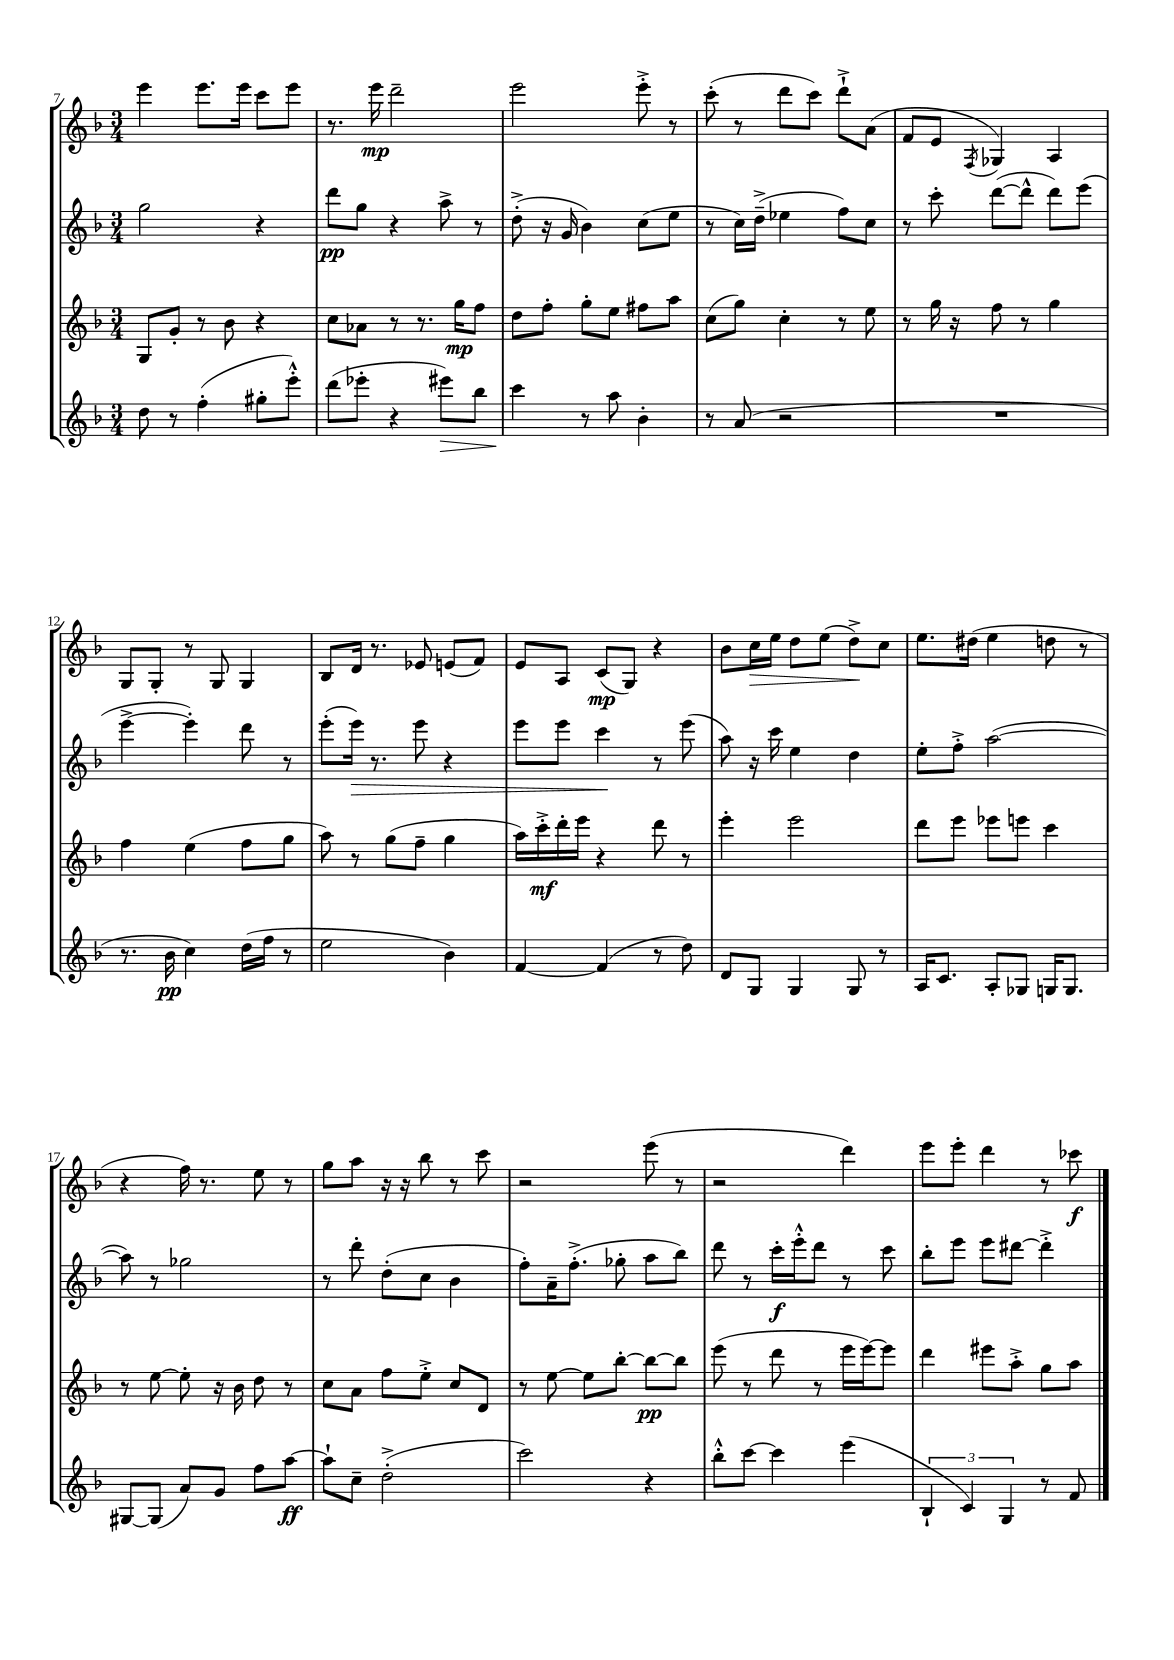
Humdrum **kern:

**kern	**dynam	**kern	**dynam	**kern	**dynam	**kern	**dynam
*part4	*part4	*part3	*part3	*part2	*part2	*part1	*part1
*staff4	*staff4	*staff3	*staff3	*staff2	*staff2	*staff1	*staff1
*clefG2	*	*clefG2	*	*clefG2	*	*clefG2	*
*k[b-]	*	*k[b-]	*	*k[b-]	*	*k[b-]	*
*M3/4	*	*M3/4	*	*M3/4	*	*M3/4	*
=7	=7	=7	=7	=7	=7	=7	=7
8dd\	.	8G/L	.	2gg\	.	4eee\	.
8r	.	8g'/J	.	.	.	.	.
(4ff'\	.	8r	.	.	.	8.eee\L	.
.	.	8b-\	.	.	.	.	.
.	.	.	.	.	.	16eee\Jk	.
8gg#X'\L	.	4r	.	4r	.	8ccc\L	.
8eee'^^\J)	.	.	.	.	.	8eee\J	.
=8	=8	=8	=8	=8	=8	=8	=8
(8ddd\L	.	8cc\L	.	8ddd\L	pp	8.r	.
8eee-X'\J	.	8a-X\J	.	8gg\J	.	.	.
.	.	.	.	.	.	16eee\	mp
4r	.	8r	.	4r	.	2ddd~\	.
.	.	8.r	.	.	.	.	.
!	!LO:HP:b	!	!	!	!	!	!
8eee#X\L)	>	.	.	8aa^\	.	.	.
.	.	16gg\KL	mp	.	.	.	.
8bb-\J	.	8ff\J	.	8r	.	.	.
=9	=9	=9	=9	=9	=9	=9	=9
4ccc\	.	8dd\L	.	(8dd'^\	.	2eee\	.
.	.	8ff'\J	.	16r	.	.	.
.	.	.	.	16g/	.	.	.
8r	]	8gg'\L	.	4b-\)	.	.	.
8aa\	.	8ee\J	.	.	.	.	.
4b-'\	.	8ff#X\L	.	(8cc\L	.	8eee'^\	.
.	.	8aa\J	.	8ee\J	.	8r	.
=10	=10	=10	=10	=10	=10	=10	=10
8r	.	(8cc\L	.	8r	.	(8ccc'\	.
(8a/	.	8gg\J)	.	16cc\LL)	.	8r	.
.	.	.	.	(16dd~^\JJ	.	.	.
2r	.	4cc'\	.	4ee-X\	.	8ddd\L	.
.	.	.	.	.	.	8ccc\J)	.
.	.	8r	.	8ff\L)	.	8ddd`^\L	.
.	.	8ee\	.	8cc\J	.	(8a\J	.
=11	=11	=11	=11	=11	=11	=11	=11
2.r	.	8r	.	8r	.	8f/L	.
.	.	16gg\	.	8ccc'\	.	8e/J	.
.	.	16r	.	.	.	.	.
.	.	.	.	.	.	8qF/	.
.	.	8ff\	.	([8ddd\L	.	4G-X/)	.
.	.	8r	.	8ddd^^\J]	.	.	.
.	.	4gg\	.	8ddd\L)	.	4A/	.
.	.	.	.	(8eee\J	.	.	.
!!LO:LB:g=z
=12	=12	=12	=12	=12	=12	=12	=12
8.r	.	4ff\	.	[4eee^\	.	8G/L	.
.	.	.	.	.	.	8G'/J	.
16b-\	pp	.	.	.	.	.	.
4cc\)	.	(4ee\	.	4eee'\])	.	8r	.
.	.	.	.	.	.	8G/	.
(16dd\LL	.	8ff\L	.	8ddd\	.	4G/	.
16ff\JJ	.	.	.	.	.	.	.
8r	.	8gg\J	.	8r	.	.	.
=13	=13	=13	=13	=13	=13	=13	=13
2ee\	.	8aa\)	.	(8eee'\L	.	8B-/L	.
!	!	!	!	!	!LO:HP:b	!	!
.	.	8r	.	16eee\Jk)	>	16d/Jk	.
.	.	.	.	8.r	.	8.r	.
.	.	(8gg\L	.	.	.	.	.
.	.	8ff~\J	.	8eee\	.	8e-X/	.
4b-\)	.	4gg\	.	4r	.	(8en/L	.
.	.	.	.	.	.	8f/J)	.
=14	=14	=14	=14	=14	=14	=14	=14
[4f/	.	16aa\LL)	.	8eee\L	.	8e/L	.
.	.	16ccc'^\	mf	.	.	.	.
.	.	16ddd'\	.	8eee\J	.	8A/J	.
.	.	16eee\JJ	.	.	.	.	.
(4f/]	.	4r	.	4ccc\	.	(8c/L	mp
.	.	.	.	.	.	8G/J)	.
8r	.	8ddd\	.	8r	]	4r	.
8dd\)	.	8r	.	(8eee\	.	.	.
=15	=15	=15	=15	=15	=15	=15	=15
8d/L	.	4eee'\	.	8aa\)	.	8b-\L	.
!	!	!	!	!	!	!	!LO:HP:b
8G/J	.	.	.	16r	.	16cc\L	>
.	.	.	.	16ccc\	.	16ee\JJ	.
4G/	.	2eee\	.	4ee\	.	8dd\L	.
.	.	.	.	.	.	(8ee\J	.
8G/	.	.	.	4dd\	.	8dd^\L)	.
8r	.	.	.	.	.	8cc\J	]
=16	=16	=16	=16	=16	=16	=16	=16
16A/KL	.	8ddd\L	.	8ee'\L	.	8.ee\L	.
8.c/J	.	.	.	.	.	.	.
.	.	8eee\J	.	8ff'^\J	.	.	.
.	.	.	.	.	.	(16dd#X\Jk	.
8A'/L	.	8eee-X\L	.	([2aa\	.	4ee\	.
8G-X/J	.	8eeen\J	.	.	.	.	.
16Gn/KL	.	4ccc\	.	.	.	8ddn\	.
8.G/J	.	.	.	.	.	.	.
.	.	.	.	.	.	8r	.
!!LO:LB:g=z
=17	=17	=17	=17	=17	=17	=17	=17
[8G#X/L	.	8r	.	8aa\])	.	4r	.
(8G#/J]	.	[8ee\	.	8r	.	.	.
8a/L)	.	8ee'\]	.	2gg-X\	.	16ff\)	.
.	.	.	.	.	.	8.r	.
8g/J	.	16r	.	.	.	.	.
.	.	16b-\	.	.	.	.	.
8ff\L	.	8dd\	.	.	.	8ee\	.
[8aa\J	ff	8r	.	.	.	8r	.
=18	=18	=18	=18	=18	=18	=18	=18
8aa`\L]	.	8cc\L	.	8r	.	8gg\L	.
8cc~\J	.	8a\J	.	8ddd'\	.	8aa\J	.
(2dd'^\	.	8ff\L	.	(8dd'\L	.	16r	.
.	.	.	.	.	.	16r	.
.	.	8ee'^\J	.	8cc\J	.	8bb-\	.
.	.	8cc/L	.	4b-\	.	8r	.
.	.	8d/J	.	.	.	8ccc\	.
=19	=19	=19	=19	=19	=19	=19	=19
2ccc\)	.	8r	.	8ff'\L)	.	2r	.
.	.	[8ee\	.	16a~\K	.	.	.
.	.	.	.	(8.ff'^\J	.	.	.
.	.	8ee\L]	.	.	.	.	.
.	.	[8bb-'\J	.	8gg-X'\	.	.	.
4r	.	8bb-\L_	pp	8aa\L	.	(8eee\	.
.	.	8bb-\J]	.	8bb-\J)	.	8r	.
=20	=20	=20	=20	=20	=20	=20	=20
8bb-'^^\L	.	(8eee\	.	8ddd\	.	2r	.
[8ccc\J	.	8r	.	8r	.	.	.
4ccc\]	.	8ddd\	.	16ccc'\LL	f	.	.
.	.	.	.	16eee'^^\J	.	.	.
.	.	8r	.	8ddd\J	.	.	.
(4eee\	.	16eee\LL	.	8r	.	4ddd\)	.
.	.	[16eee\J)	.	.	.	.	.
.	.	8eee\J]	.	8ccc\	.	.	.
=21	=21	=21	=21	=21	=21	=21	=21
6B-`/	.	4ddd\	.	8bb-'\L	.	8eee\L	.
.	.	.	.	8eee\J	.	8eee'\J	.
6c/)	.	.	.	.	.	.	.
.	.	8eee#X\L	.	8eee\L	.	4ddd\	.
6G/	.	.	.	.	.	.	.
.	.	8aa'^\J	.	[8ddd#X\J	.	.	.
8r	.	8gg\L	.	4ddd#'^\]	.	8r	.
8f/	.	8aa\J	.	.	.	8ccc-X\	f
==	==	==	==	==	==	==	==
*-	*-	*-	*-	*-	*-	*-	*-
